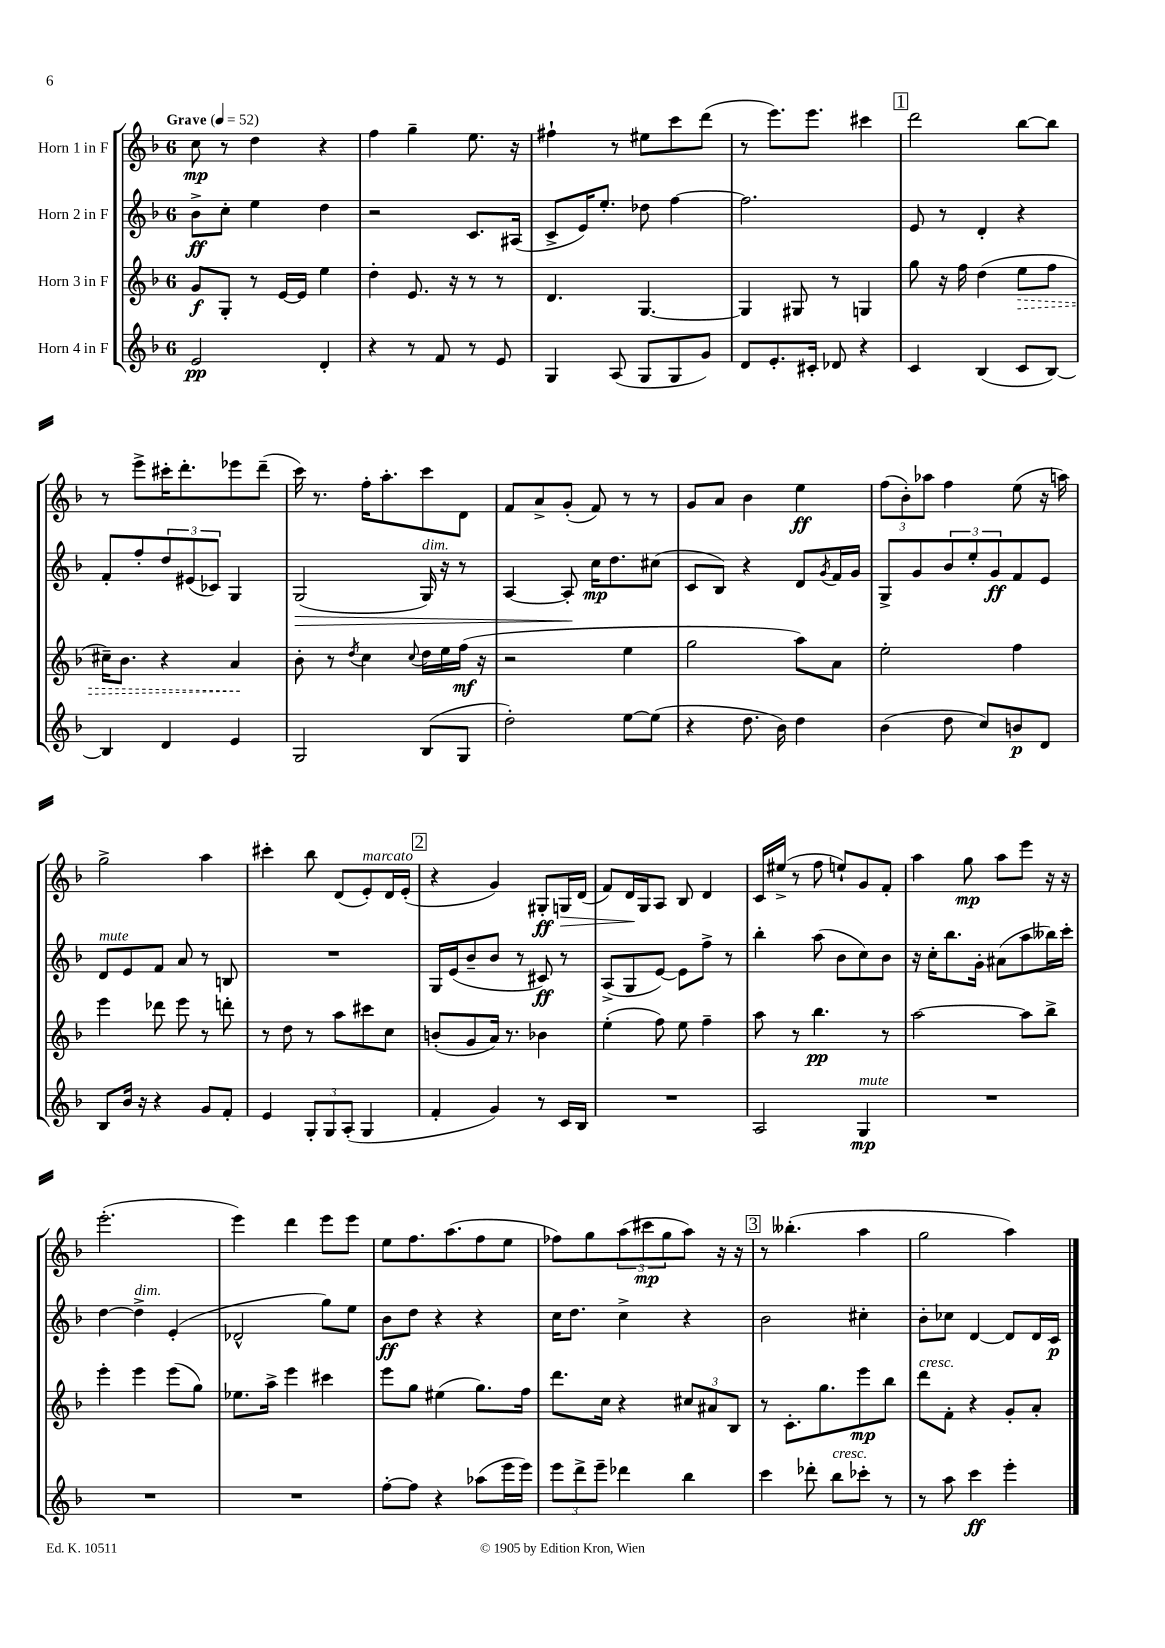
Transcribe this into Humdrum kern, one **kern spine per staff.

**kern	**dynam	**kern	**dynam	**kern	**dynam	**kern	**dynam
*part4	*part4	*part3	*part3	*part2	*part2	*part1	*part1
*staff4	*staff4	*staff3	*staff3	*staff2	*staff2	*staff1	*staff1
*I"Horn 4 in F	*	*I"Horn 3 in F	*	*I"Horn 2 in F	*	*I"Horn 1 in F	*
*clefG2	*	*clefG2	*	*clefG2	*	*clefG2	*
*k[b-]	*	*k[b-]	*	*k[b-]	*	*k[b-]	*
*M6/8	*	*M6/8	*	*M6/8	*	*M6/8	*
*MM52	*	*MM52	*	*MM52	*	*MM52	*
=1	=1	=1	=1	=1	=1	=1	=1
!	!	!	!	!	!	!LO:TX:a:B:t=Grave	!
2e/	pp	8g/L	f	8b-^\L	ff	8cc\	mp
.	.	8G'/J	.	8cc'\J	.	8r	.
.	.	8r	.	4ee\	.	4dd\	.
.	.	[16e/LL	.	.	.	.	.
.	.	16e/JJ]	.	.	.	.	.
4d'/	.	4ee\	.	4dd\	.	4r	.
=2	=2	=2	=2	=2	=2	=2	=2
4r	.	4dd'\	.	2r	.	4ff\	.
8r	.	8.e/	.	.	.	4gg~\	.
8f/	.	.	.	.	.	.	.
.	.	16r	.	.	.	.	.
8r	.	8r	.	8.c/L	.	8.ee\	.
8e/	.	8r	.	.	.	.	.
.	.	.	.	(16A#X/Jk	.	16r	.
=3	=3	=3	=3	=3	=3	=3	=3
4G/	.	4.d/	.	8c^/L	.	4ff#X`\	.
.	.	.	.	16e/K)	.	.	.
.	.	.	.	8.ee'/J	.	.	.
(8A/	.	.	.	.	.	8r	.
8G/L	.	[4.G/	.	8dd-X\	.	8ee#X\L	.
8G/	.	.	.	[4ff\	.	8ccc\	.
8g/J)	.	.	.	.	.	(8ddd\J	.
=4	=4	=4	=4	=4	=4	=4	=4
8d/L	.	4G/]	.	2.ff\]	.	8r	.
8.e'/	.	.	.	.	.	8.eee\L)	.
.	.	8G#X/	.	.	.	.	.
16c#X'/Jk	.	.	.	.	.	8.eee\J	.
8d-X/	.	8r	.	.	.	.	.
4r	.	4Gn/	.	.	.	4ccc#X\	.
!!LO:REH:place=s1:t=1
=5	=5	=5	=5	=5	=5	=5	=5
4c/	.	8gg\	.	8e/	.	2ddd\	.
.	.	16r	.	8r	.	.	.
.	.	16ff\	.	.	.	.	.
(4B-/	.	(4dd\	.	4d'/	.	.	.
!	!	!	!LO:HP:b	!	!	!	!
8c/L	.	8ee\L	>	4r	.	[8bb-\L	.
[8B-/J)	.	8ff\J	.	.	.	8bb-\J]	.
!!LO:LB:g=z
=6	=6	=6	=6	=6	=6	=6	=6
4B-/]	.	16cc#X~\KL)	.	8f'/L	.	8r	.
.	.	8.b-\J	.	.	.	.	.
.	.	.	.	8ff'/	.	8eee^\L	.
4d/	.	4r	.	12dd/	.	16ccc#X'\K	.
.	.	.	.	.	.	8.ddd'\	.
.	.	.	.	(12e#X/	.	.	.
.	.	.	.	12c-X/J)	.	.	.
4e/	.	4a/	.	4G/	.	8eee-X\	.
.	.	.	.	.	.	(8ddd~\J	.
.	.	.	]	.	.	.	.
=7	=7	=7	=7	=7	=7	=7	=7
!	!	!	!	!	!LO:HP:b	!	!
2G/	.	8b-'\	.	(2G/	>	16ccc\)	.
.	.	.	.	.	.	8.r	.
.	.	8r	.	.	.	.	.
.	.	8qdd/	.	.	.	.	.
.	.	4cc\	.	.	.	16ff'\KL	.
.	.	.	.	.	.	8.aa'\	.
.	.	8qqcc/	.	.	.	.	.
!	!	!	!	!LO:TX:a:i:t=dim.	!	!	!
(8B-/L	.	16dd\LL	.	16G/)	.	8ccc\	.
.	.	16ee\	.	16r	.	.	.
8G/J	.	(16ff\JJ	mf	8r	.	8d\J	.
.	.	16r	.	.	.	.	.
=8	=8	=8	=8	=8	=8	=8	=8
2dd'\)	.	2r	.	[4A/	.	8f/L	.
.	.	.	.	.	.	8a^/	.
.	.	.	.	8A'/]	.	(8g'/J	.
.	.	.	.	16cc\KL	] mp	8f/)	.
.	.	.	.	8.dd\	.	.	.
[8ee\L	.	4ee\	.	.	.	8r	.
(8ee\J]	.	.	.	(8cc#X\J	.	8r	.
=9	=9	=9	=9	=9	=9	=9	=9
4r	.	2gg\	.	8c/L	.	8g/L	.
.	.	.	.	8B-/J)	.	8a/J	.
8.dd\	.	.	.	4r	.	4b-\	.
16b-\)	.	.	.	.	.	.	.
4dd\	.	8aa\L)	.	8d/L	.	4ee\	ff
.	.	.	.	8qg/	.	.	.
.	.	8a\J	.	16f/L	.	.	.
.	.	.	.	16g/JJ	.	.	.
=10	=10	=10	=10	=10	=10	=10	=10
(4b-\	.	2ee'\	.	8G^/L	.	(12ff\L	.
.	.	.	.	.	.	12b-'\)	.
.	.	.	.	8g/	.	.	.
.	.	.	.	.	.	12aa-X\J	.
8dd\	.	.	.	12b-/	.	4ff\	.
.	.	.	.	12ee'/	.	.	.
8cc/L)	.	.	.	.	.	.	.
.	.	.	.	12g/	ff	.	.
8bn/	p	4ff\	.	8f/	.	(8ee\	.
8d/J	.	.	.	8e/J	.	16r	.
.	.	.	.	.	.	16aan\)	.
!!LO:LB:g=z
=11	=11	=11	=11	=11	=11	=11	=11
!	!	!	!	!LO:TX:a:i:t=mute	!	!	!
8B-/L	.	4eee\	.	8d/L	.	2gg^\	.
16b-/Jk	.	.	.	8e/	.	.	.
16r	.	.	.	.	.	.	.
4r	.	8ddd-X\	.	8f/J	.	.	.
.	.	8eee\	.	8a/	.	.	.
8g/L	.	8r	.	8r	.	4aa\	.
8f'/J	.	8dddn'\	.	8Bn/	.	.	.
=12	=12	=12	=12	=12	=12	=12	=12
4e/	.	8r	.	2.r	.	4ccc#X'\	.
.	.	8dd\	.	.	.	.	.
12G'/L	.	8r	.	.	.	8bb-\	.
12G/	.	.	.	.	.	.	.
.	.	8aa\L	.	.	.	(8d/L	.
(12A'/J	.	.	.	.	.	.	.
!	!	!	!	!	!	!LO:TX:a:i:t=marcato	!
4G/	.	8ccc#X\	.	.	.	8e'/)	.
.	.	8cc\J	.	.	.	16d/L	.
.	.	.	.	.	.	(16e'/JJ	.
!!LO:REH:place=s1:t=2
=13	=13	=13	=13	=13	=13	=13	=13
4f'/	.	(8bn'/L	.	16G/LL	.	4r	.
.	.	.	.	(16e/J	.	.	.
.	.	8g/	.	8b-~/	.	.	.
4g/)	.	16a/Jk)	.	8b-/J	.	4g/)	.
.	.	8.r	.	.	.	.	.
.	.	.	.	8r	.	.	.
8r	.	4b-X\	.	8c#X/)	ff	8G#X'/L	ff
!	!	!	!	!	!	!	!LO:HP:b
16c/LL	.	.	.	8r	.	16Gn/L	>
16B-/JJ	.	.	.	.	.	(16d/JJ	.
=14	=14	=14	=14	=14	=14	=14	=14
2.r	.	(4ee'\	.	(8A^/L	.	8f/L)	.
.	.	.	.	8G/	.	16d/L	.
.	.	.	.	.	.	16G/J	]
.	.	8ff\)	.	[8e/J)	.	8A/J	.
.	.	8ee\	.	8e\L]	.	8B-/	.
.	.	4ff~\	.	8ff^\J	.	4d/	.
.	.	.	.	8r	.	.	.
=15	=15	=15	=15	=15	=15	=15	=15
2A/	.	8aa\	.	4bb-'\	.	16c/LL	.
.	.	.	.	.	.	(16ee#X^/JJ	.
.	.	8r	.	.	.	8r	.
.	.	4.bb-\	pp	(8aa\	.	8ff\	.
.	.	.	.	8b-\L	.	8een`/L)	.
!LO:TX:a:i:t=mute	!	!	!	!	!	!	!
4G/	mp	.	.	8cc\)	.	8g/	.
.	.	8r	.	8b-\J	.	8f'/J	.
=16	=16	=16	=16	=16	=16	=16	=16
2.r	.	[2aa\	.	16r	.	4aa\	.
.	.	.	.	16cc'\KL	.	.	.
.	.	.	.	8.bb-\	.	.	.
.	.	.	.	.	.	8gg\	mp
.	.	.	.	16g'\Jk	.	.	.
.	.	.	.	(8a#X\L	.	8aa\L	.
.	.	8aa\L]	.	8aa\	.	8eee\J	.
.	.	8bb-^\J	.	16bb--X\L)	.	16r	.
.	.	.	.	16ccc'\JJ	.	16r	.
!!LO:LB:g=z
=17	=17	=17	=17	=17	=17	=17	=17
2.r	.	4eee'\	.	[4dd\	.	(2.eee'\	.
!	!	!	!	!LO:TX:a:i:t=dim.	!	!	!
.	.	4eee\	.	4dd^\]	.	.	.
.	.	(8eee\L	.	(4e'/	.	.	.
.	.	8gg\J)	.	.	.	.	.
=18	=18	=18	=18	=18	=18	=18	=18
2.r	.	8.ee-X\L	.	2d-X^^/	.	4eee\)	.
.	.	16aa^\Jk	.	.	.	.	.
.	.	4eee\	.	.	.	4ddd\	.
.	.	4ccc#X\	.	8gg\L)	.	8eee\L	.
.	.	.	.	8ee\J	.	8eee\J	.
=19	=19	=19	=19	=19	=19	=19	=19
[8ff'\L	.	8eee\L	.	8b-\L	ff	8ee\L	.
8ff\J]	.	8gg\J	.	8dd\J	.	8.ff\	.
4r	.	(4ee#X\	.	4r	.	.	.
.	.	.	.	.	.	(8.aa\	.
(8aa-X\L	.	8.gg\L)	.	4r	.	8ff\	.
16eee\L	.	.	.	.	.	8ee\J	.
16eee\JJ)	.	16ff\Jk	.	.	.	.	.
=20	=20	=20	=20	=20	=20	=20	=20
12eee\L	.	8.ddd\L	.	16cc\KL	.	8ff-X\L)	.
.	.	.	.	8.dd\J	.	.	.
12ddd^\	.	.	.	.	.	.	.
.	.	.	.	.	.	8gg\	.
12eee~\J	.	.	.	.	.	.	.
.	.	16cc\Jk	.	.	.	.	.
4ddd-X\	.	4r	.	4cc^\	.	(12aa\	.
.	.	.	.	.	.	12ccc#X\	mp
.	.	.	.	.	.	12gg\	.
4bb-\	.	12cc#X/L	.	4r	.	8aa\J)	.
.	.	12a#X/	.	.	.	.	.
.	.	.	.	.	.	16r	.
.	.	12B-/J	.	.	.	.	.
.	.	.	.	.	.	16r	.
!!LO:REH:place=s1:t=3
=21	=21	=21	=21	=21	=21	=21	=21
4ccc\	.	8r	.	2b-\	.	8r	.
.	.	8.c'\L	.	.	.	(4.bb--X'\	.
8ddd-X'\	.	.	.	.	.	.	.
.	.	8.gg\	.	.	.	.	.
!LO:TX:a:i:t=cresc.	!	!	!	!	!	!	!
8bb-\L	.	.	.	.	.	.	.
8ccc-X'\J	.	8eee\	mp	4cc#X'\	.	4aa\	.
8r	.	8bb-\J	.	.	.	.	.
=22	=22	=22	=22	=22	=22	=22	=22
!	!	!LO:TX:a:i:t=cresc.	!	!	!	!	!
8r	.	8ddd\L	.	8b-'\L	.	2gg\	.
8aa\	.	8f'\J	.	8cc-X\J	.	.	.
4ccc\	ff	4r	.	[4d/	.	.	.
4eee'\	.	8g'/L	.	8d/L]	.	4aa\)	.
.	.	8a'/J	.	16d/L	.	.	.
.	.	.	.	16c/JJ	p	.	.
==	==	==	==	==	==	==	==
*-	*-	*-	*-	*-	*-	*-	*-
